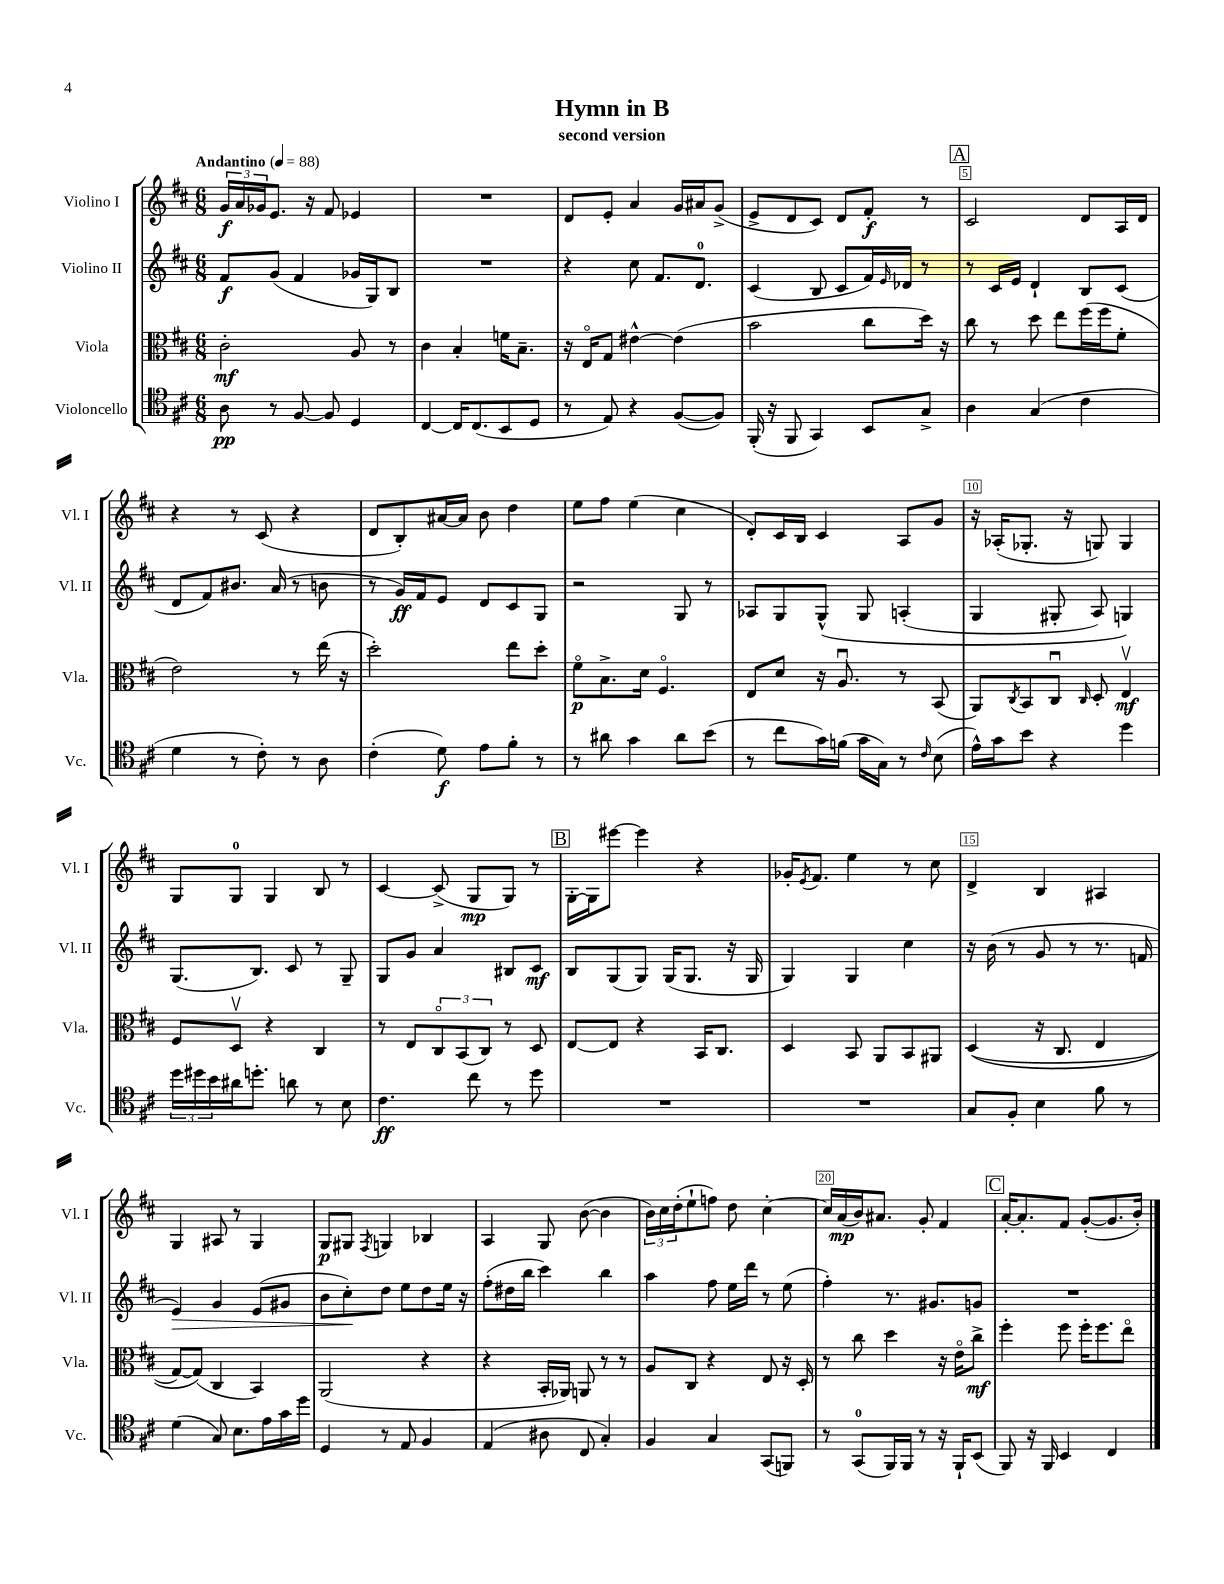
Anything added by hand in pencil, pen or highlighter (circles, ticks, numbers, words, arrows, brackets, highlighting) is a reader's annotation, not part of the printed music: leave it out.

**kern	**dynam	**kern	**dynam	**kern	**dynam	**kern	**dynam
*part4	*part4	*part3	*part3	*part2	*part2	*part1	*part1
*staff4	*staff4	*staff3	*staff3	*staff2	*staff2	*staff1	*staff1
*I"Violoncello	*	*I"Viola	*	*I"Violino II	*	*I"Violino I	*
*I'Vc.	*	*I'Vla.	*	*I'Vl. II	*	*I'Vl. I	*
*clefC4	*	*clefC3	*	*clefG2	*	*clefG2	*
*k[f#c#]	*	*k[f#c#]	*	*k[f#c#]	*	*k[f#c#]	*
*M6/8	*	*M6/8	*	*M6/8	*	*M6/8	*
*MM88	*	*MM88	*	*MM88	*	*MM88	*
=1	=1	=1	=1	=1	=1	=1	=1
!	!	!	!	!	!	!LO:TX:a:B:t=Andantino	!
8A\	pp	2c#'\	mf	8f#/L	f	24g/LL	f
.	.	.	.	.	.	24a/	.
.	.	.	.	.	.	24g-X/J	.
8r	.	.	.	(8g/J	.	8.e/J	.
[8F#/	.	.	.	4f#/	.	.	.
.	.	.	.	.	.	16r	.
8F#/]	.	.	.	.	.	8f#/	.
4D/	.	8A/	.	16g-X/LL	.	4e-X/	.
.	.	.	.	16G/J)	.	.	.
.	.	8r	.	8B/J	.	.	.
=2	=2	=2	=2	=2	=2	=2	=2
[4C#/	.	4c#\	.	2.r	.	2.r	.
16C#/KL]	.	4B'/	.	.	.	.	.
(8.C#/	.	.	.	.	.	.	.
8BB/	.	16fn\KL	.	.	.	.	.
.	.	8.B~\J	.	.	.	.	.
8D/J	.	.	.	.	.	.	.
=3	=3	=3	=3	=3	=3	=3	=3
8r	.	16r	.	4r	.	8d/L	.
.	.	16E/KL	.	.	.	.	.
8E/)	.	8G/J	.	.	.	8e'/J	.
4r	.	[4e#X^^\	.	8cc#\	.	4a/	.
.	.	.	.	8.f#/L	.	.	.
([8F#/L	.	(4e#\]	.	.	.	16g/LL	.
.	.	.	.	8.d/J	.	16a#X/J	.
8F#/J])	.	.	.	.	.	(8g^/J	.
=4	=4	=4	=4	=4	=4	=4	=4
(16FF#'/	.	2b\	.	(4c#/	.	8e^/L	.
16r	.	.	.	.	.	.	.
8FF#/	.	.	.	.	.	8d/	.
4GG/)	.	.	.	8B/	.	8c#/J)	.
.	.	.	.	8c#/L	.	8d/L	.
8BB/L	.	8cc#\L	.	16f#/L)	.	8f#'/J	f
.	.	.	.	16qqe/	.	.	.
.	.	.	.	16d-X/JJ	.	.	.
8G^/J	.	16dd\Jk)	.	8r	.	8r	.
.	.	16r	.	.	.	.	.
!!LO:REH:place=s1:t=A
=5	=5	=5	=5	=5	=5	=5	=5
4A\	.	8cc#\	.	8r	.	2c#/	.
.	.	8r	.	16c#/LL	.	.	.
.	.	.	.	16e/JJ	.	.	.
(4G/	.	8dd\	.	4d`/	.	.	.
.	.	8ee\L	.	.	.	.	.
4c#\	.	(16ff#\L	.	8B/L	.	8d/L	.
.	.	16ff#\J	.	.	.	.	.
.	.	8f#'\J	.	(8c#/J	.	16A/L	.
.	.	.	.	.	.	16d/JJ	.
!!LO:LB:g=z
=6	=6	=6	=6	=6	=6	=6	=6
4d\	.	2e\)	.	8d/L	.	4r	.
.	.	.	.	8f#/)	.	.	.
8r	.	.	.	8.b#X/J	.	8r	.
8c#'\)	.	.	.	.	.	(8c#/	.
.	.	.	.	(16a/	.	.	.
8r	.	8r	.	8r	.	4r	.
8A\	.	(16ee\	.	8bn\	.	.	.
.	.	16r	.	.	.	.	.
=7	=7	=7	=7	=7	=7	=7	=7
(4c#'\	.	2dd'\)	.	8r	.	8d/L	.
.	.	.	.	16g/LL)	ff	8B'/)	.
.	.	.	.	16f#/J	.	.	.
8d\)	f	.	.	8e/J	.	[16a#X/L	.
.	.	.	.	.	.	16a#/JJ]	.
8e\L	.	.	.	8d/L	.	8b\	.
8f#'\J	.	8ee\L	.	8c#/	.	4dd\	.
8r	.	8dd'\J	.	8G/J	.	.	.
=8	=8	=8	=8	=8	=8	=8	=8
8r	.	8f#\L	p	2r	.	8ee\L	.
8a#X\	.	8.B^\	.	.	.	8ff#\J	.
4g\	.	.	.	.	.	(4ee\	.
.	.	16d\Jk	.	.	.	.	.
.	.	4.F#/	.	.	.	.	.
8a#\L	.	.	.	8G/	.	4cc#\	.
(8b\J	.	.	.	8r	.	.	.
=9	=9	=9	=9	=9	=9	=9	=9
8r	.	8E/L	.	8A-X/L	.	8d'/L)	.
8cc#\L	.	8d/J	.	8G/	.	16c#/L	.
.	.	.	.	.	.	16B/JJ	.
16g\L)	.	16r	.	(8G^^/J	.	4c#/	.
(16fn\JJ	.	8.Au/	.	.	.	.	.
16g\LL	.	.	.	8G/	.	.	.
16G\JJ)	.	.	.	.	.	.	.
8r	.	8r	.	(4An'/	.	8A/L	.
16qqc#/	.	.	.	.	.	.	.
(8B\	.	(8BB/	.	.	.	8g/J	.
=10	=10	=10	=10	=10	=10	=10	=10
16e^^\LL)	.	8AA/L)	.	4G/	.	16r	.
16g\J	.	.	.	.	.	(16A-X'/KL	.
.	.	8qC#/	.	.	.	.	.
8b\J	.	8BB/	.	.	.	8.G-X'/J	.
4r	.	8C#u/J	.	8G#X'/	.	.	.
.	.	.	.	.	.	16r	.
.	.	16qqC#/	.	.	.	.	.
.	.	8D'/	.	8A/)	.	8Gn/)	.
4dd\	.	4Ev/	mf	4Gn/)	.	4G/	.
!!LO:LB:g=z
=11	=11	=11	=11	=11	=11	=11	=11
24dd\LL	.	8F#/L	.	(8.G/L	.	8G/L	.
24dd#X\	.	.	.	.	.	.	.
24b\	.	.	.	.	.	.	.
16a#X\J	.	8Dv/J	.	.	.	8G/J	.
8.ddn'\J	.	.	.	8.B/J)	.	.	.
.	.	4r	.	.	.	4G/	.
8an\	.	.	.	8c#/	.	.	.
8r	.	4C#/	.	8r	.	8B/	.
8B\	.	.	.	8G~/	.	8r	.
=12	=12	=12	=12	=12	=12	=12	=12
4.c#\	ff	8r	.	8G/L	.	[4c#/	.
.	.	8E/L	.	8g/J	.	.	.
.	.	12C#/	.	4a/	.	(8c#^/]	.
.	.	(12BB/	.	.	.	.	.
8cc#\	.	.	.	.	.	8G/L	mp
.	.	12C#/J)	.	.	.	.	.
8r	.	8r	.	8B#X/L	.	8G/J)	.
8dd\	.	8D/	.	8c#/J	mf	8r	.
!!LO:REH:place=s1:t=B
=13	=13	=13	=13	=13	=13	=13	=13
2.r	.	[8E/L	.	8B/L	.	[16G'\LL	.
.	.	.	.	.	.	16G\J]	.
.	.	8E/J]	.	(8G/	.	[8eee#X\J	.
.	.	4r	.	8G/J)	.	4eee#\]	.
.	.	.	.	(16G/KL	.	.	.
.	.	.	.	8.G/J	.	.	.
.	.	16BB/KL	.	.	.	4r	.
.	.	8.C#/J	.	.	.	.	.
.	.	.	.	16r	.	.	.
.	.	.	.	16G/	.	.	.
=14	=14	=14	=14	=14	=14	=14	=14
2.r	.	4D/	.	4G/)	.	16g-X'/KL	.
.	.	.	.	.	.	8qe/	.
.	.	.	.	.	.	8.f#/J	.
.	.	8BB/	.	4G/	.	4ee\	.
.	.	8AA/L	.	.	.	.	.
.	.	8BB/	.	4cc#\	.	8r	.
.	.	8AA#X/J	.	.	.	8cc#\	.
=15	=15	=15	=15	=15	=15	=15	=15
8G/L	.	((4D/	.	16r	.	4d^/	.
.	.	.	.	(16b\	.	.	.
8F#'/J	.	.	.	8r	.	.	.
4B\	.	16r	.	8g/	.	4B/	.
.	.	8.C#/	.	.	.	.	.
.	.	.	.	8r	.	.	.
8f#\	.	4E/	.	8.r	.	4A#X/	.
8r	.	.	.	.	.	.	.
.	.	.	.	16fn/	.	.	.
!!LO:LB:g=z
=16	=16	=16	=16	=16	=16	=16	=16
!	!	!	!	!	!LO:HP:b	!	!
(4d\	.	[8G/L)	.	4e/)	>	4G/	.
.	.	(8G/J])	.	.	.	.	.
8G/)	.	4C#/	.	4g/	.	8A#X/	.
8.B\L	.	.	.	.	.	8r	.
.	.	4BB/)	.	(8e/L	.	4G/	.
16e\L	.	.	.	.	.	.	.
16g\	.	.	.	8g#X/J	.	.	.
16dd\JJ	.	.	.	.	.	.	.
=17	=17	=17	=17	=17	=17	=17	=17
4D/	.	(2AA/	.	8b\L	.	8G/L	p
.	.	.	.	8cc#'\)	.	8G#X/J	.
.	.	.	.	.	.	8qF#/	.
8r	.	.	.	8dd\J	]	4Gn/	.
8E/	.	.	.	8ee\L	.	.	.
4F#/	.	4r	.	8dd\	.	4B-X/	.
.	.	.	.	16ee\Jk	.	.	.
.	.	.	.	16r	.	.	.
=18	=18	=18	=18	=18	=18	=18	=18
(4E/	.	4r	.	(8ff#'\L	.	4A/	.
.	.	.	.	16dd#X\L	.	.	.
.	.	.	.	16bb\JJ	.	.	.
8A#X\	.	16BB'/LL	.	4ccc#\)	.	8G/	.
.	.	16AA-X/JJ)	.	.	.	.	.
8C#/	.	8AAn/	.	.	.	([8b\	.
4G'/)	.	8r	.	4bb\	.	4b\]	.
.	.	8r	.	.	.	.	.
=19	=19	=19	=19	=19	=19	=19	=19
4F#/	.	8A/L	.	4aa\	.	24b\LL)	.
.	.	.	.	.	.	24cc#\	.
.	.	.	.	.	.	(24dd'\J	.
.	.	8C#/J	.	.	.	8ee`\	.
4G/	.	4r	.	8ff#\	.	8ffn\J)	.
.	.	.	.	16ee\LL	.	8dd\	.
.	.	.	.	16ddd\JJ	.	.	.
(8GG/L	.	8E/	.	8r	.	[4cc#'\	.
8FFn/J)	.	16r	.	(8ee\	.	.	.
.	.	16D'/	.	.	.	.	.
=20	=20	=20	=20	=20	=20	=20	=20
8r	.	8r	.	4ff#'\)	.	16cc#/LL]	.
.	.	.	.	.	.	(16a/	mp
(8GG/L	.	8cc#\	.	.	.	16b/J)	.
.	.	.	.	.	.	8.a#X/J	.
16FF#/L)	.	4dd\	.	8.r	.	.	.
16FF#/JJ	.	.	.	.	.	.	.
8r	.	.	.	.	.	8g'/	.
.	.	.	.	8.g#X/L	.	.	.
16r	.	16r	.	.	.	4f#/	.
16FF#`/KL	.	16e\KL	.	.	.	.	.
(8BB/J	.	8cc#^\J	mf	8gn/J	.	.	.
!!LO:REH:place=s1:t=C
=21	=21	=21	=21	=21	=21	=21	=21
8FF#/)	.	4ff#'\	.	2.r	.	[16a'/KL	.
.	.	.	.	.	.	8.a'/]	.
16r	.	.	.	.	.	.	.
16FF#/	.	.	.	.	.	.	.
4BB/	.	8ff#\	.	.	.	8f#/J	.
.	.	16ff#'\KL	.	.	.	([8g'/L	.
.	.	8.ff#\	.	.	.	.	.
4C#/	.	.	.	.	.	8.g/]	.
.	.	8ee\J	.	.	.	.	.
.	.	.	.	.	.	16b'/Jk)	.
==	==	==	==	==	==	==	==
*-	*-	*-	*-	*-	*-	*-	*-
